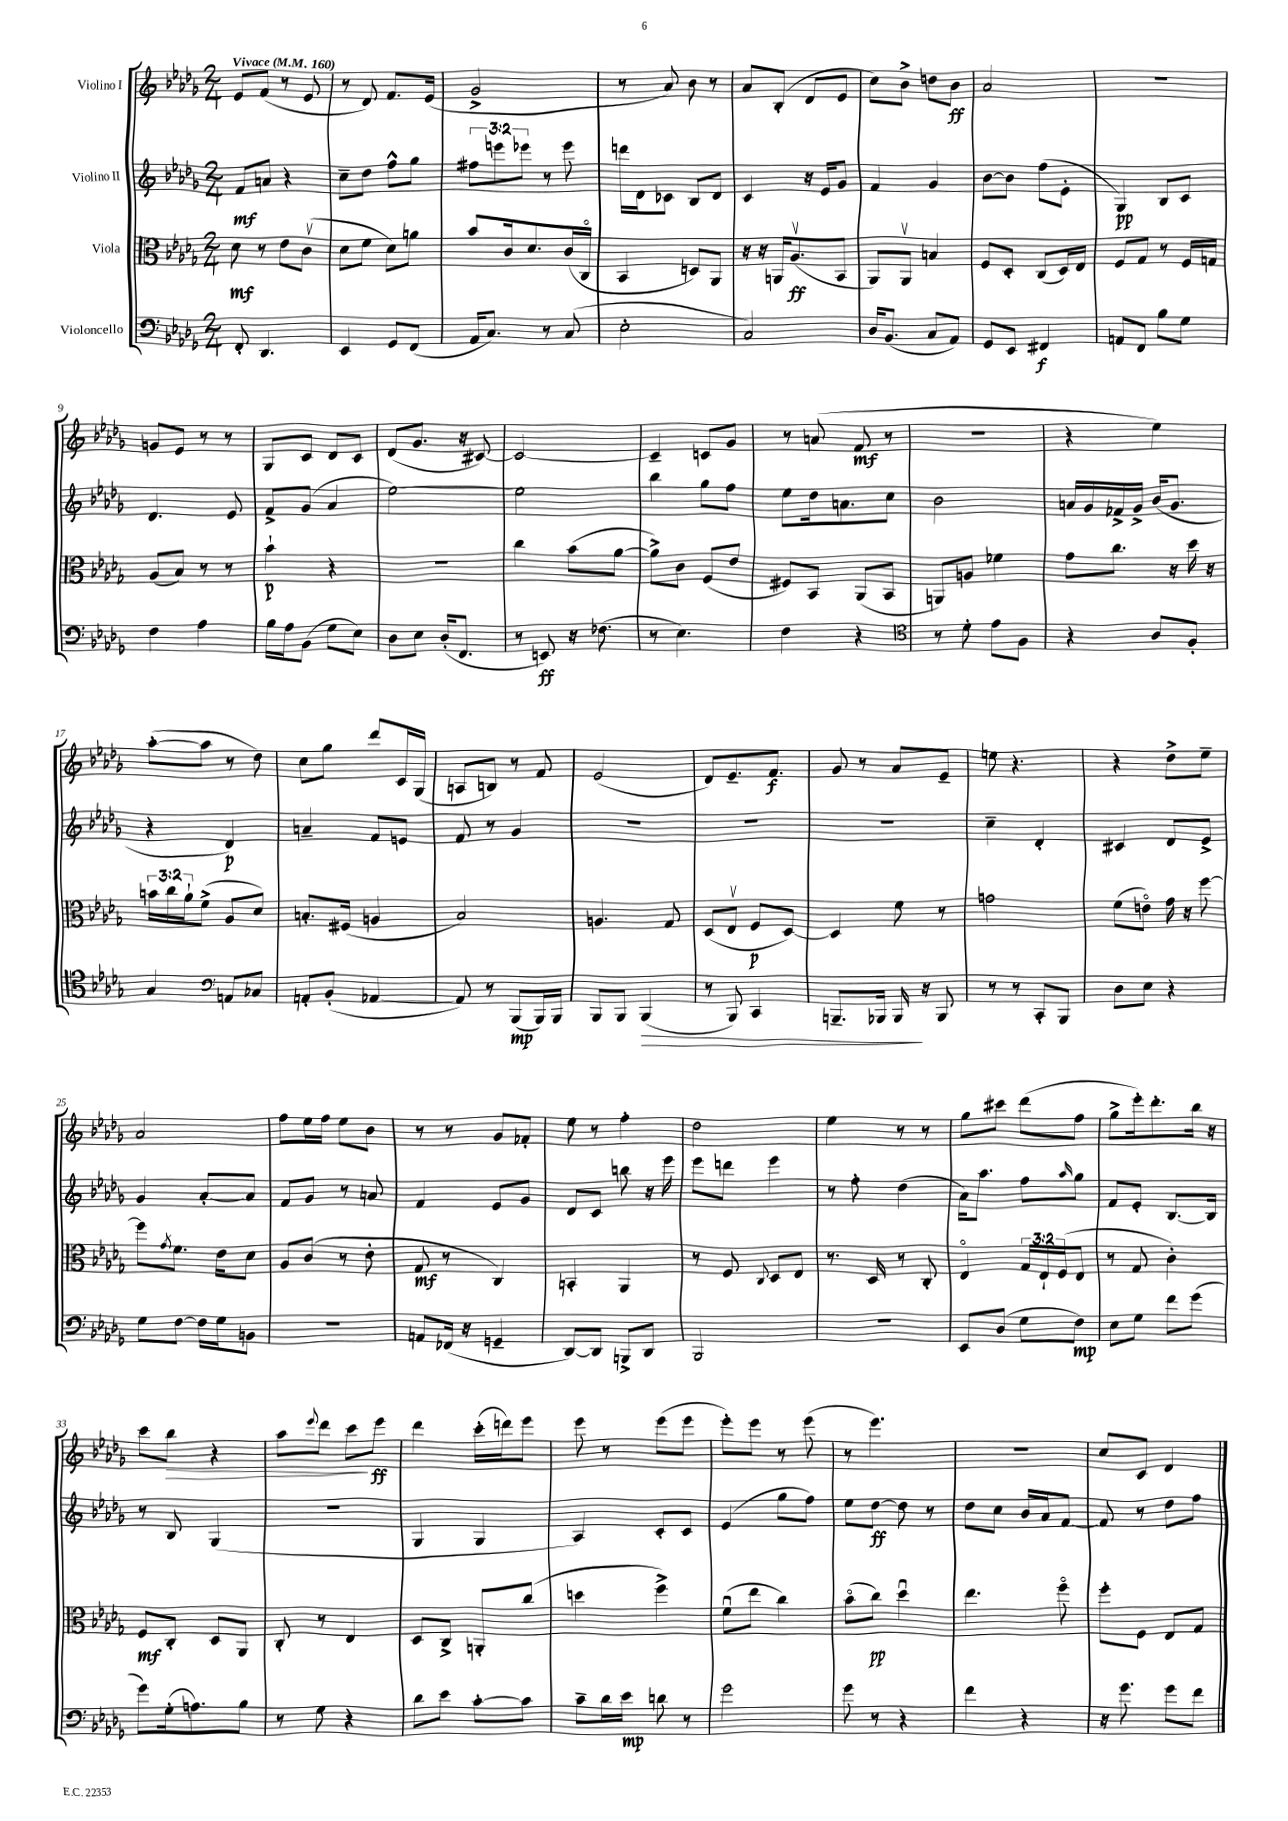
<<
\new StaffGroup <<
\new Staff = "s0" \with { instrumentName = "Violino I" } {
    \clef treble \key des \major \numericTimeSignature \time 2/4 \tempo "Vivace" 4 = 160
    ees'8 f'8( r8 ees'8 |
    r8 des'8) f'8. ees'16( |
    ges'2-> |
    r8 aes'8) bes'8 r8 |
    aes'8 bes8-.( des'8 ees'8 |
    c''8) bes'8-> d''8 bes'8\ff |
    aes'2 |
    r2 |
    g'8 ees'8 r8 r8 |
    ges8 c'8 des'8 c'8 |
    des'8( ges'8. r16 cis'8~) |
    cis'2~ |
    cis'4-- c'8 ges'8 |
    r8 a'8( f'8\mf r8 |
    r2 |
    r4 ees''4) |
    aes''8~-.( aes''8 r8 des''8) |
    c''8 ges''8 des'''8 c'16 ges16( |
    a8 b8) r8 f'8 |
    ees'2( |
    des'8) ees'8.-- f'8.\f |
    ges'8 r8 aes'8 ees'8-- |
    e''8 r4. |
    r4 des''8-> ees''8-- |
    aes'2 |
    f''8 ees''16 f''16 ees''8 bes'8 |
    r8 r8 ges'8 fes'8-. |
    ees''8 r8 f''4-. |
    des''2 |
    ees''4 r8 r8 |
    ges''8 cis'''8 des'''8( f''8 |
    ges''8-> ees'''16-.) des'''8.-. bes''16 r16 |
    c'''8 bes''8\> r4 |
    aes''8 \appoggiatura { ees'''8 } des'''8 c'''8\! ees'''8\ff |
    des'''4 c'''16-.( d'''16) ees'''8 |
    ees'''8 r8 ees'''8( ees'''8 |
    ees'''8-.) ees'''8 r8 ees'''8( |
    r8 ees'''4.) |
    R2 |
    c''8 c'8 des'4 \bar "|." |
}
\new Staff = "s1" \with { instrumentName = "Violino II" } {
    \clef treble \key des \major \numericTimeSignature \time 2/4 \override Staff.TupletNumber.text = #tuplet-number::calc-fraction-text
    f'8\mf a'8 r4 |
    c''8-- des''8 f''8-^ ges''8 |
    \tuplet 3/2 { fis''8 e'''8 ees'''8 } r8 ees'''8 |
    d'''16 des'16 ces'8 bes8 des'8 |
    c'4 r16 ees'16 ges'8 |
    f'4 ges'4 |
    bes'8~ bes'8 f''8( ees'8-. |
    ges4\pp) bes8 c'8 |
    des'4. ees'8 |
    f'8-> ges'8( aes'4 |
    ees''2~) |
    ees''2 |
    bes''4 ges''8 f''8 |
    ees''8 des''16 a'8. c''8 |
    bes'2 |
    a'16 ges'16 fes'16-> ges'16-> bes'16( ges'8. |
    r4 des'4\p) |
    a'4-- f'8 e'8 |
    f'8 r8 ges'4 |
    R2 |
    R2 |
    R2 |
    c''4-- des'4-. |
    cis'4 des'8 ees'8-> |
    ges'4 aes'8~-. aes'8 |
    f'8 ges'8 r8 a'8 |
    f'4 ees'8 ges'8 |
    des'8 c'8 b''8 r16 ees'''16 |
    ees'''8 d'''8 ees'''4 |
    r8 f''8-. des''4( |
    aes'16) aes''8. f''8 \grace { aes''16 } ges''8 |
    f'8 ees'8-. bes8.~ bes16 |
    r8 bes8 ges4( |
    R2 |
    ges4 ges4 |
    aes4) c'8-. c'8 |
    ees'4( ges''8 f''8) |
    ees''8 des''8~\ff des''8 r8 |
    des''8 c''8 bes'16 aes'16 f'8~ |
    f'8 r8 des''8 f''8 \bar "|." |
}
\new Staff = "s2" \with { instrumentName = "Viola" } {
    \clef alto \key des \major \numericTimeSignature \time 2/4 \override Staff.TupletNumber.text = #tuplet-number::calc-fraction-text
    des'8\mf r8 ees'8 c'8\upbow( |
    des'8 f'8 des'8) a'8 |
    bes'8 c'16 des'8. c'16( c16\flageolet |
    bes,4 d8) aes,8 |
    r16 r16 a,16 aes8.\upbow\ff( bes,8 |
    aes,8) aes,8\upbow b4 |
    f8 des8-. c8( des16) ees16 |
    f8 ges8 r8 f16 g16 |
    aes8( bes8) r8 r8 |
    bes'4-!\p r4 |
    r2 |
    c''4 bes'8( aes'8~ |
    aes'8->) c'8 f8( ees'8 |
    fis8) bes,8 aes,8( bes,8 |
    a,8) a8 fes'4 |
    ges'8 c''8. r16 des''16 r16 |
    \tuplet 3/2 { b'16 c''16 aes'16-! } f'8->( aes8 des'8) |
    b8.-. fis16( a4 |
    bes2) |
    a4. ges8 |
    des8( ees8\upbow f8\p des8~) |
    des4 f'8 r8 |
    g'2 |
    f'8( e'8\flageolet) ges'16 r16 f''8~ |
    f''8 \acciaccatura { ges'8 } f'8. ees'16 des'8 |
    aes8 c'8( r8 ees'8-. |
    ges8\mf r8 c4) |
    b,4-. aes,4 |
    r8 f8 \appoggiatura { c8 } des8 ees8 |
    r8. des16 r8 c8-. |
    ees4\flageolet \tuplet 3/2 { ges16 ees16-! f16( } ees8 |
    r8 ges8 c'4-.) |
    f8\mf c8-. des8 aes,8 |
    c8-. r8 ees4 |
    des8 c8-> a,8-. c''8( |
    d''4 f''4->) |
    f'8\downbow( ees''8 c''4) |
    bes'8\flageolet( c''8\pp) des''4\downbow |
    ees''4. f''8\flageolet |
    f''8-. f8 ees8 ges8 \bar "|." |
}
\new Staff = "s3" \with { instrumentName = "Violoncello" } {
    \clef bass \key des \major \numericTimeSignature \time 2/4
    f,8-. des,4. |
    ees,4 ges,8 f,8( |
    aes,16 c8.) r8 c8( |
    ees2-. |
    c2) |
    des16 bes,8.( c8 aes,8) |
    ges,8 ees,8 fis,4\f |
    a,8 f,8 bes8 ges8 |
    f4 aes4 |
    bes16 aes16 bes,8( ges8 ees8) |
    des8 ees8 des16-.( f,8. |
    r8 e,8\ff) r16 fes8.( |
    r8 ees4.) |
    f4 r4 |
    \clef tenor r8 des'8-. ees'8 f8 |
    r4 aes8 f8-. |
    ges4 \clef bass a,8 ces8 |
    a,8-. bes,8-.( aes,4~ |
    aes,8) r8 bes,,8\mp( bes,,16) bes,,16 |
    bes,,8 bes,,8 bes,,4\>( |
    r8 bes,,8) c,4 |
    b,,8.-- bes,,16 bes,,16\! r16 bes,,8 |
    r8 r8 c,8-. bes,,8 |
    des8 ees8 r4 |
    ges8 f8~ f16 ges16 b,8 |
    R2 |
    a,8 fes,16( r16 g,4-- |
    des,8~) des,8 b,,8-> des,8 |
    bes,,2 |
    r2 |
    ees,8 des8( ges8 f8\mp) |
    ees8 ges8 f'8 ges'8( |
    ges'8) ges16-.( a8.) bes8 |
    r8 ges8 r4 |
    des'8 ees'8 c'8~-. c'8 |
    c'8-- des'16 ees'16\mp d'8 r8 |
    ges'2 |
    ges'8 r8 r4 |
    f'4 r4 |
    r16 ges'8. ges'8 f'8 \bar "|." |
}
>>
>>
